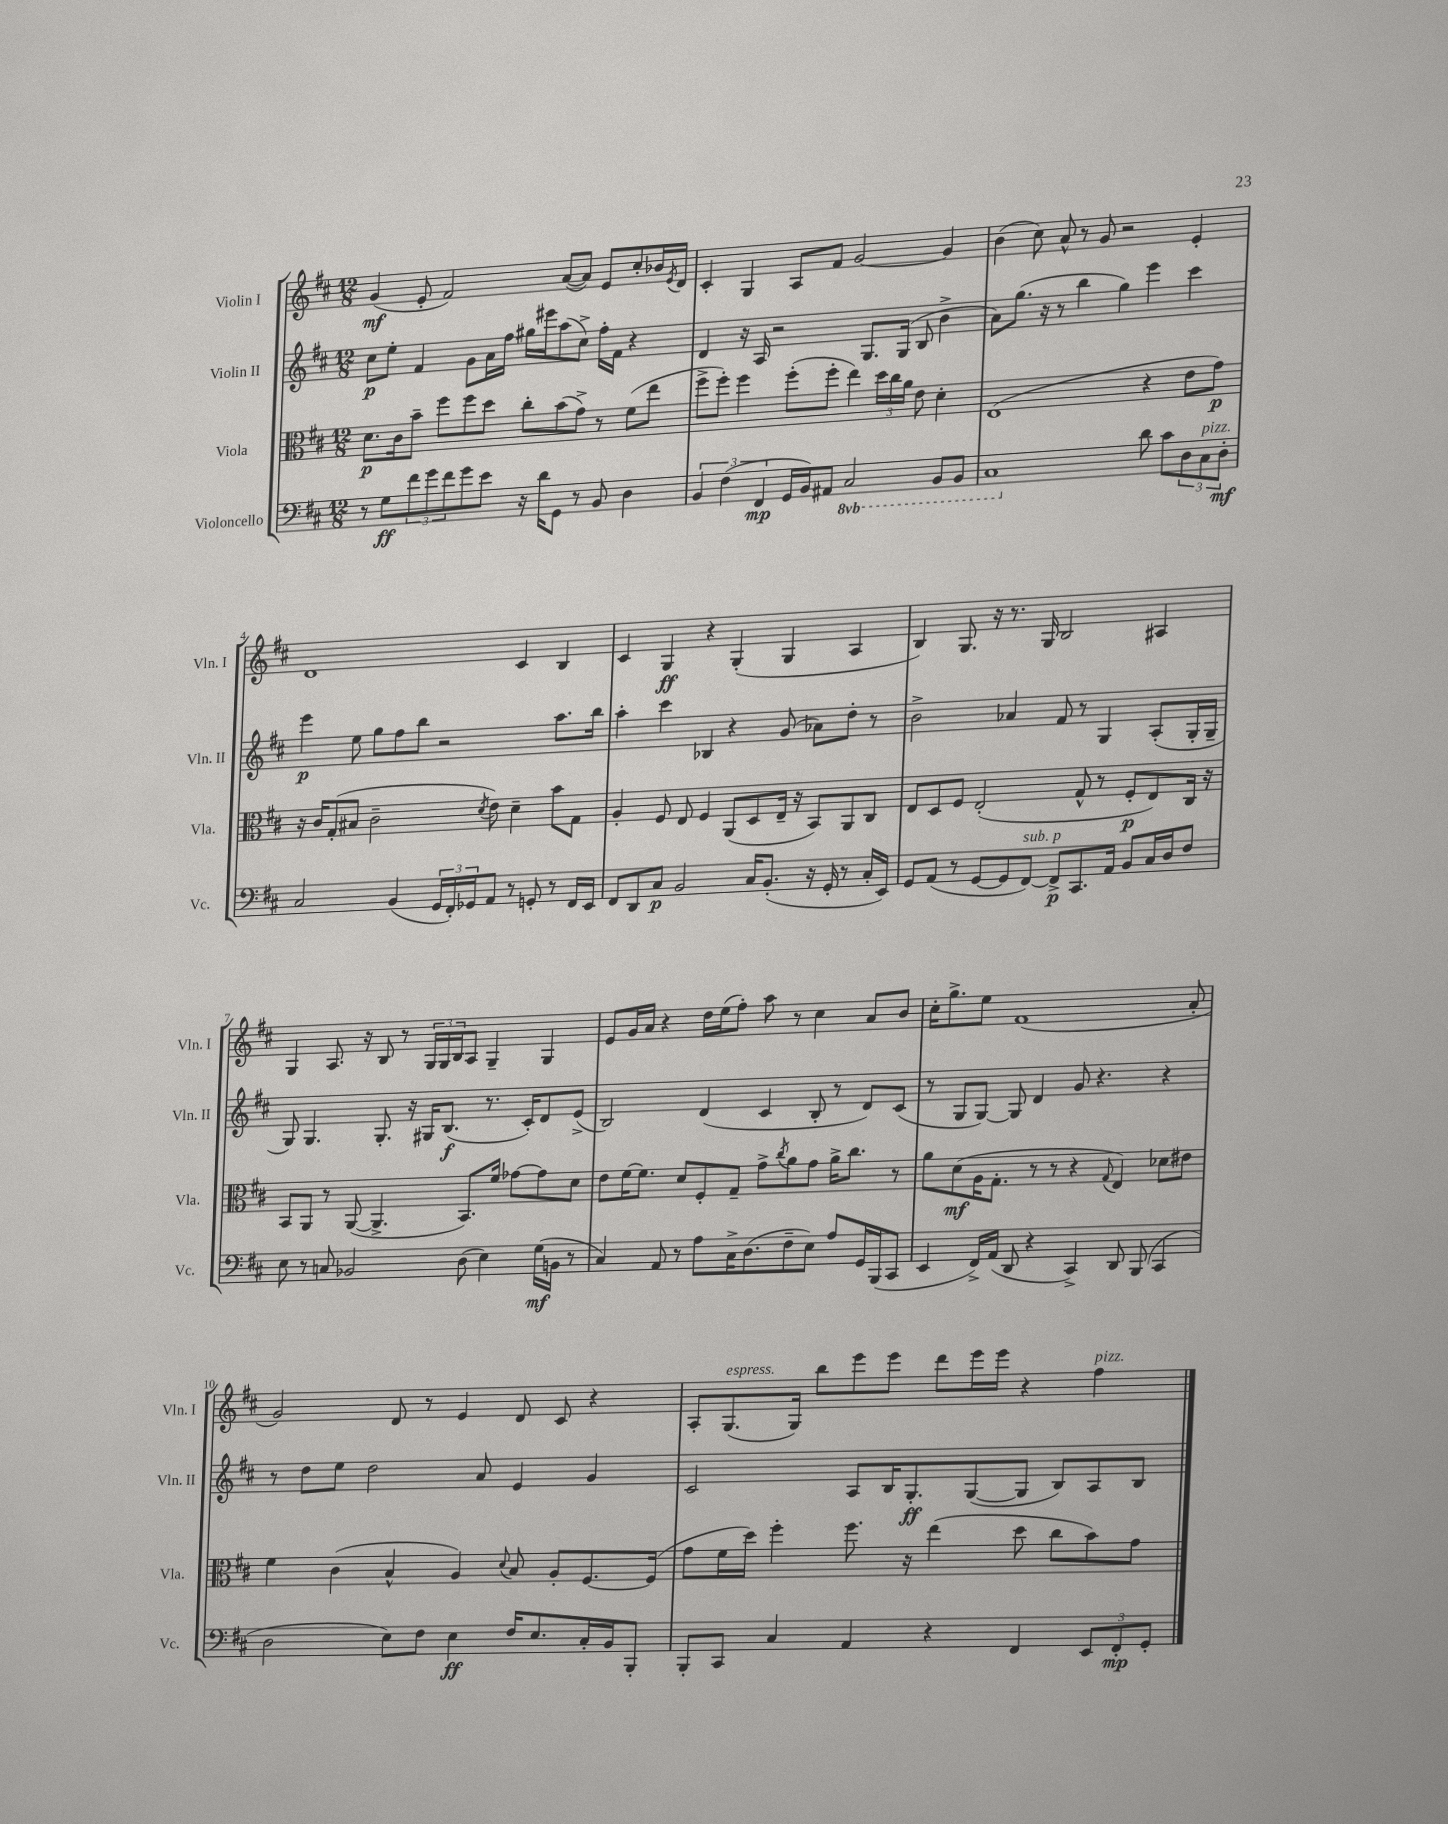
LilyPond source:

<<
\new StaffGroup <<
\new Staff = "s0" \with { instrumentName = "Violin I" shortInstrumentName = "Vln. I" } {
    \clef treble \key d \major \numericTimeSignature \time 12/8
    g'4\mf( e'8-. fis'2) a'8~( a'8) e'8 cis''8-. bes'16 \acciaccatura { e'8 } d'16 |
    cis'4-. g4 a8 fis'8 g'2~ g'4 |
    b'4( cis''8) a'8-^ r8 g'8 r2 e'4-. |
    d'1 cis'4 b4 |
    cis'4 g4\ff r4 g4-.( g4 a4 |
    b4) g8. r16 r8. g16 b2 ais4 |
    g4 a8. r16 b8 r8 \tuplet 3/2 { g16 g16 b16 } a8 g4-- g4 |
    e'8 g'16 a'16 r4 d''16 e''16( fis''8-.) a''8 r8 cis''4 a'8 b'8 |
    cis''16-. g''8.-> e''8 fis'1( a'8-. |
    g'2) d'8 r8 e'4 d'8 cis'8 r4 |
    a8-. g8.^\markup { \italic "espress." }( g16) b''8 e'''8 e'''8 d'''8 e'''16 e'''16 r4 fis''4^\markup { \italic "pizz." } \bar "|." |
}
\new Staff = "s1" \with { instrumentName = "Violin II" shortInstrumentName = "Vln. II" } {
    \clef treble \key d \major \numericTimeSignature \time 12/8
    cis''8\p e''8-. fis'4 g'8 a'16 fis''16 gis''16 eis'''16 a''8( cis''8->) fis''16-. fis'16 r4 |
    d'4 r16 a16 r2 g8. g16( b8 b'4-> |
    a'8) g''8.( r16 r8 b''4 g''4) e'''4 cis'''4 |
    e'''4\p e''8 g''8 fis''8 b''8 r2 a''8. b''16 |
    a''4-. cis'''4 bes4 r4 g'8( aes'8) d''8-. r8 |
    b'2-> aes'4 fis'8 r8 g4 a8-.( g16-. g16-- |
    g8) g4. g8.-. r16 gis16 b8.\f( r8. cis'16-.) d'8 e'8->( |
    b2) d'4( cis'4 b8-. r8 d'8) cis'8( |
    r8 g8 g8~) g8 d'4 g'8 r4. r4 |
    r8 d''8 e''8 d''2 a'8 e'4 g'4 |
    cis'2 a8 b16 g8.-.\ff g8~( g8 b8) a8 b8 \bar "|." |
}
\new Staff = "s2" \with { instrumentName = "Viola" shortInstrumentName = "Vla." } {
    \clef alto \key d \major \numericTimeSignature \time 12/8
    d'8.\p cis'16 b'8-- fis''8 fis''8 d''8 cis''8-. b'8( g'8->) r8 fis'8( e''8 |
    fis''8-> fis''8-.) fis''4 fis''8-.( fis''8-. e''4) \tuplet 3/2 { d''16 cis''16 a'16 } e'8 d'4-. |
    e1( r4 e'8 g'8\p) |
    r16 cis'16 g8-.( bis8 cis'2-- \acciaccatura { d'8 } e'8) d'4-- b'8 g8 |
    a4-. fis8 e8 fis4 a,8( d8 e16-- r16 b,8) a,8 cis8 |
    e8 d8 fis8 e2-.( g8-^ r8 fis8-.\p e8) cis16 r16 |
    b,8 a,8 r8 a,8~( a,4.-> b,8.) fis'16 ges'8~ ges'8 d'8 |
    e'8 fis'16~ fis'8. d'8 fis8-. g8-- g'8-> \acciaccatura { cis''8 } a'8 g'8 a'16-> cis''8. r8 |
    a'8 d'8\mf( a16 g8.-. r8 r8 r4 \appoggiatura { g8 } e4) des'8 eis'8 |
    fis'4 cis'4( b4-^ a4) \appoggiatura { d'8 } b8 a8-. fis8.~ fis16( |
    g'8 fis'16 d''16) fis''4-. fis''8. r16 e''4( d''8 cis''8 b'8) g'8 \bar "|." |
}
\new Staff = "s3" \with { instrumentName = "Violoncello" shortInstrumentName = "Vc." } {
    \clef bass \key d \major \numericTimeSignature \time 12/8 \set Staff.ottavationMarkups = #ottavation-simple-ordinals
    r8 g8\ff \tuplet 3/2 { fis'8 g'8 fis'8 } g'8 e'8 r16 d'16 g,8 r8 b,8 d4 |
    \tuplet 3/2 { b,4 fis4( fis,4\mp } g,16 b,16) ais,8 \ottava #-1 cis,2 b,,8 b,,8 |
    cis,1 \ottava #0 d'8 cis'8 \tuplet 3/2 { d8 cis8^\markup { \italic "pizz." } d8-.\mf } |
    cis2 b,4( \tuplet 3/2 { g,16 fis,16-.) ges,16 } a,8 r8 g,8-. r8 fis,16 e,16 |
    fis,8 d,8 cis8\p b,2 cis16 b,8.-.( r16 g,16-. r8 cis16-. e,16) |
    g,8 a,8( r8 g,8~ g,8 fis,8~^\markup { \italic "sub. p" }) fis,8->\p cis,8. a,16 b,8 cis16 d16 fis8 |
    e8 r8 c8 bes,2 d8( e4) g16\mf( b,16 r8 |
    cis4) a,8 r8 a8 cis16-> d8.( fis8-- e8) a8 g,16 b,,16( cis,8 |
    e,4 fis,16->) a,16( d,8 r4 cis,4->) d,8 b,,8( cis,4 |
    d2 e8) fis8 e4\ff fis16 e8. cis16-. b,16 b,,8-. |
    b,,8-. cis,8 cis4 a,4 r4 fis,4 \tuplet 3/2 { e,8 fis,8-.\mp g,8-. } \bar "|." |
}
>>
>>
